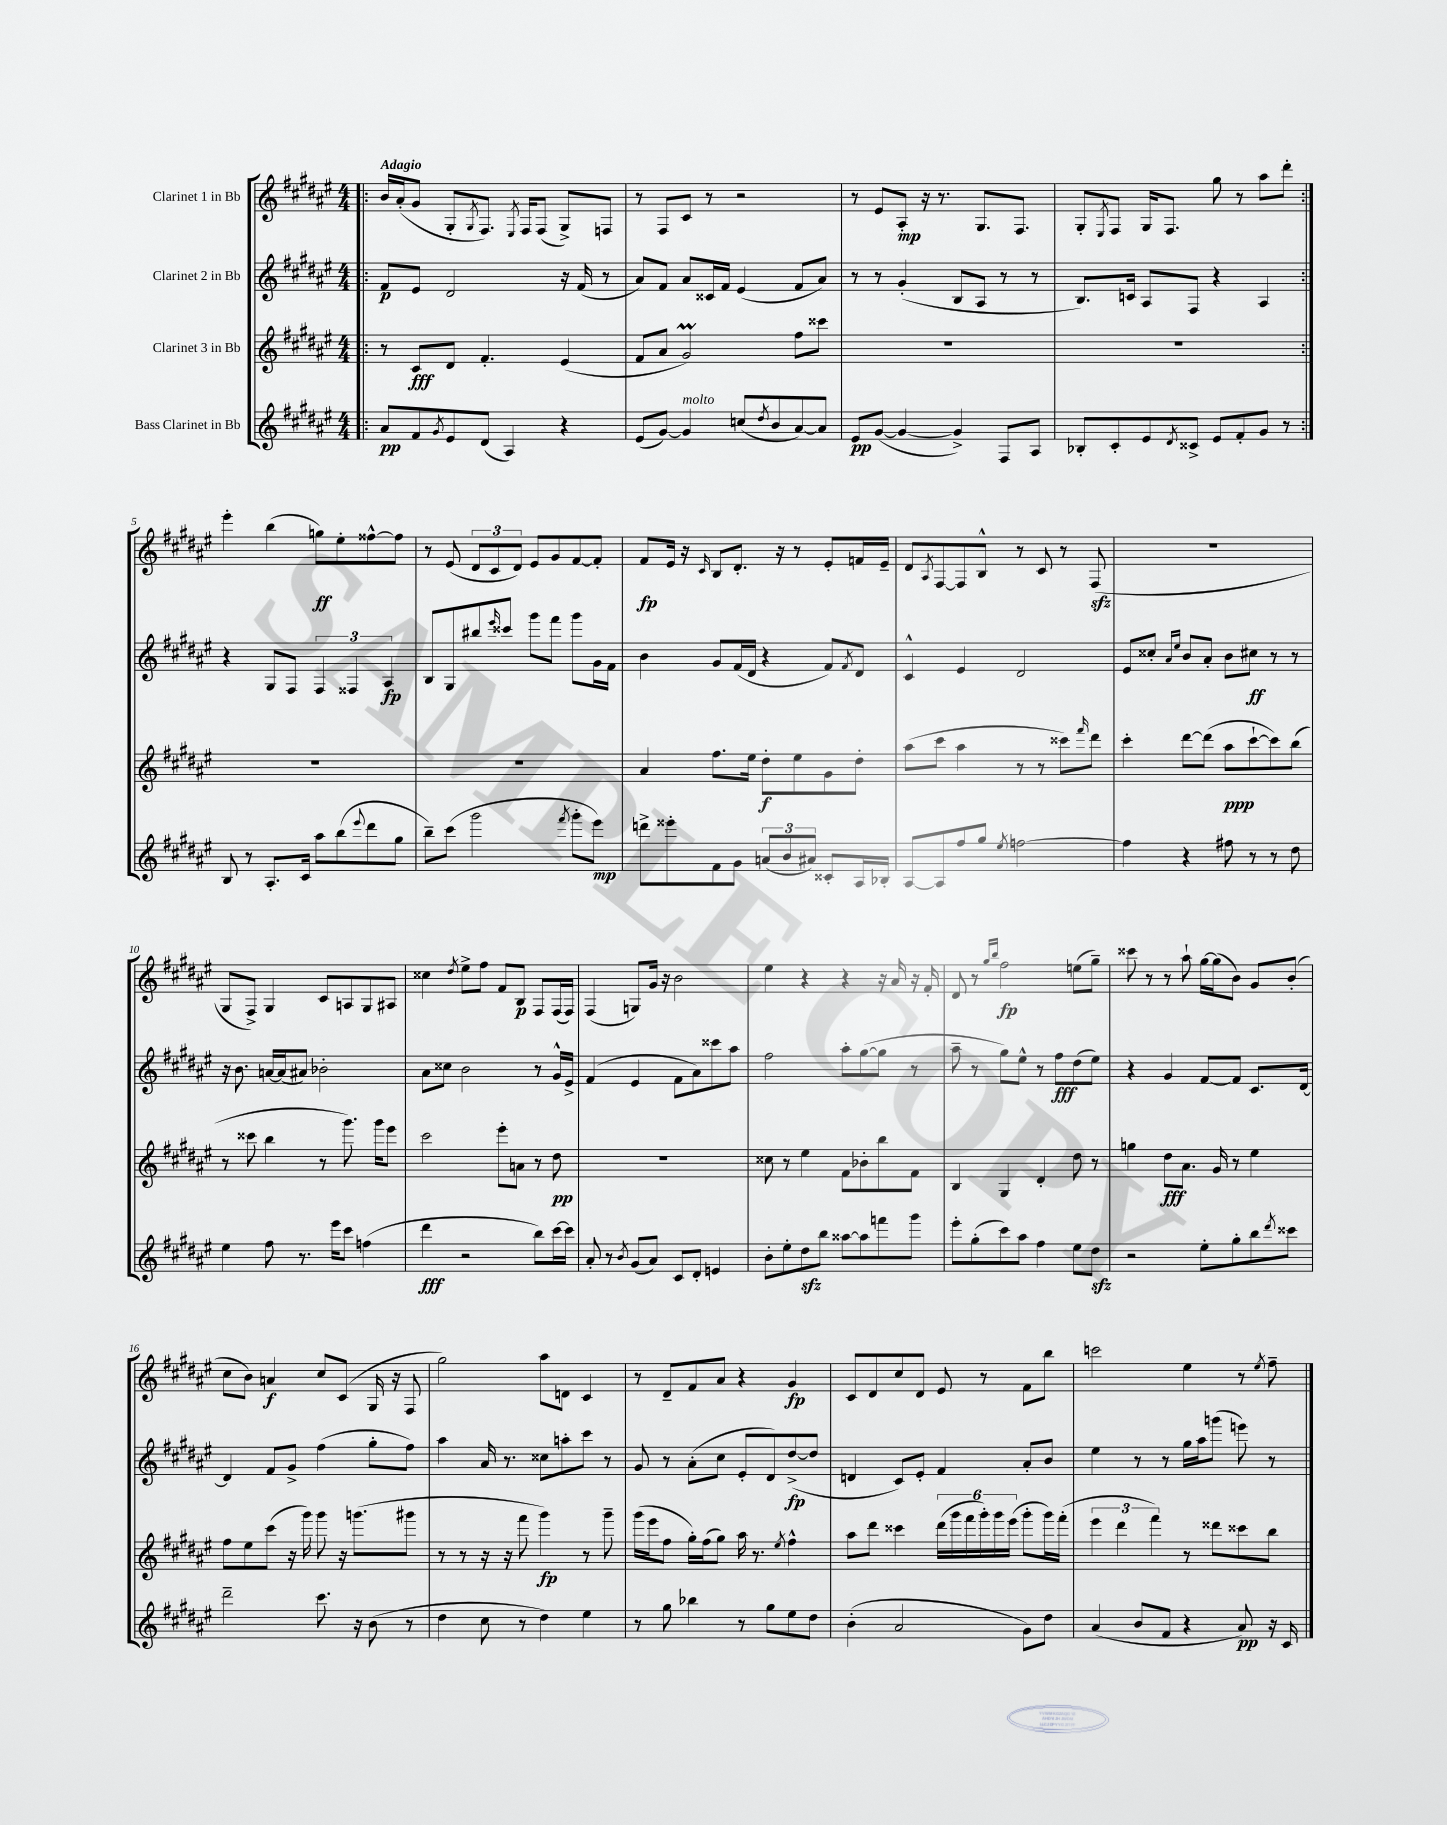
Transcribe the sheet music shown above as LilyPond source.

<<
\new StaffGroup <<
\new Staff = "s0" \with { instrumentName = "Clarinet 1 in Bb" } {
    \clef treble \key fis \major \numericTimeSignature \time 4/4 \tempo "Adagio"
    \repeat volta 2 { \bar ".|:" b'16 ais'16-.( gis'8 gis8-. \acciaccatura { gis8 } fis8.) \acciaccatura { eis8 } fis16 fis8( gis8->) f8 |
    r8 fis8 cis'8 r8 r2 |
    r8 eis'8 ais8-.\mp r16 r8. gis8. fis8. |
    gis8-. \acciaccatura { eis8 } fis8 gis16 fis8. gis''8 r8 ais''8 dis'''8-. | }
    eis'''4-. b''4( g''8\ff) eis''8-. fisis''8~-^ fisis''8 |
    r8 eis'8( \tuplet 3/2 { dis'8 cis'8 dis'8) } eis'8 gis'8 fis'8~ fis'8-. |
    fis'8\fp eis'16 r16 \grace { cis'16 } b8 dis'8.-. r16 r8 eis'8-. f'16 eis'16-- |
    dis'8 \acciaccatura { ais8 } fis8~ fis8 b8-^ r8 cis'8 r8 fis8\sfz( |
    R1 |
    gis8 fis8->) gis4 cis'8 a8 gis8 ais8 |
    cisis''4 \acciaccatura { dis''8 } eis''8-> fis''8 fis'8 b8\p fis8 fis16( fis16) |
    fis4( g8) gis'16 r16 b'2 |
    eis''4 r4 r4 r16 ais'16 r16 fis'16-. |
    dis'8 r8 \grace { gis''16 b''16 } fis''2\fp e''8( gis''8--) |
    cisis'''8 r8 r8 ais''8-! gis''16~ gis''16( b'8) gis'8 b'8-.( |
    cis''8 b'8) a'4\f cis''8 cis'8( gis16 r16 fis8 |
    gis''2) ais''8 d'8 cis'4 |
    r8 dis'8-- fis'8 ais'8 r4 gis'4\fp |
    cis'8 dis'8 cis''8 dis'8 eis'8 r8 fis'8 b''8 |
    c'''2 eis''4 r8 \acciaccatura { eis''8 } fis''8-- \bar "|." |
}
\new Staff = "s1" \with { instrumentName = "Clarinet 2 in Bb" } {
    \clef treble \key fis \major \numericTimeSignature \time 4/4
    \repeat volta 2 { \bar ".|:" fis'8\p eis'8 dis'2 r16 fis'16( r8 |
    ais'8) fis'8 ais'8 cisis'16 fis'16 eis'4( fis'8 ais'8) |
    r8 r8 gis'4-.( b8 ais8 r8 r8 |
    b8.) c'16 ais8 fis8 r4 ais4 | }
    r4 gis8 fis8 \tuplet 3/2 { fis4 fisis4 ais4\fp } |
    b8 gis8 bis''8 \grace { eis'''16 } cisis'''8 gis'''8 fis'''8 gis'''8 gis'16 fis'16 |
    b'4 gis'8 fis'16( dis'16 r4 fis'8) \acciaccatura { fis'8 } dis'8 |
    cis'4-^ eis'4 dis'2 |
    eis'8 cisis''8-. \grace { ais'16 eis''16 } b'8 ais'8-. b'8 cis''8\ff r8 r8 |
    r16 b'8. a'16~ a'16( ais'8) bes'2-. |
    ais'8 cisis''8 b'2 r8 gis'16-^ eis'16-> |
    fis'4( eis'4 fis'8 ais'8) cisis'''8 ais''8 |
    fis''2 ais''8-. gis''8~( gis''8 r8 |
    ais''8-- r8 gis''8) eis''8-^ r8 fis''8\fff dis''8( eis''8) |
    r4 gis'4 fis'8~ fis'8 cis'8. dis'16~ |
    dis'4 fis'8 gis'8-> fis''4( gis''8-. fis''8) |
    ais''4 ais'16 r8. cisis''8 a''8-. cis'''8 r8 |
    gis'8 r8 ais'8-.( cis''8 eis'8-. dis'8) dis''8~->\fp( dis''8 |
    d'4 cis'8) eis'8-. fis'4 ais'8-. b'8 |
    eis''4 r8 r8 gis''16 ais''16 g'''8( e'''8) r8 \bar "|." |
}
\new Staff = "s2" \with { instrumentName = "Clarinet 3 in Bb" } {
    \clef treble \key fis \major \numericTimeSignature \time 4/4
    \repeat volta 2 { \bar ".|:" r8 cis'8\fff dis'8 fis'4.-. eis'4( |
    fis'8 ais'8 gis'2\prall) fis''8 cisis'''8 |
    R1 |
    R1 | }
    R1 |
    R1 |
    ais'4 fis''8. eis''16 dis''8-.\f eis''8 gis'8 dis''8-. |
    ais''8( cis'''8 ais''4 r8 r8 cisis'''8) \grace { fis'''16 } dis'''8 |
    cis'''4-. dis'''8~ dis'''8( ais''8\ppp cis'''8~-! cis'''8) b''8( |
    r8 cisis'''8 b''4 r8 gis'''8.) gis'''16 eis'''8 |
    cis'''2 eis'''8-. a'8 r8 dis''8\pp |
    R1 |
    cisis''8 r8 eis''4 fis'8 bes'8-. b''8 fis'8 |
    b4 gis4 dis'4-. dis''8 r8 |
    g''4 dis''8\fff ais'8. gis'16 r8 eis''4 |
    fis''8 eis''8 cis'''8( r16 gis'''16) gis'''8 r16 g'''8.( gis'''8 |
    r8 r8 r16 r16 fis'''8 gis'''4\fp) r8 gis'''8-- |
    gis'''16( eis'''16 fis''8 gis''16-.) fis''16( gis''8) ais''16 r8. \acciaccatura { eis''8 } fis''4-^ |
    ais''8 dis'''8 cisis'''4 \tuplet 6/4 { dis'''16( gis'''16 fis'''16 gis'''16-.) gis'''16 eis'''16( } gis'''8-. gis'''16) fis'''16-.( |
    \tuplet 3/2 { eis'''4 dis'''4 fis'''4) } r8 disis'''8 cisis'''8 b''8 \bar "|." |
}
\new Staff = "s3" \with { instrumentName = "Bass Clarinet in Bb" } {
    \clef treble \key fis \major \numericTimeSignature \time 4/4
    \repeat volta 2 { \bar ".|:" ais'8\pp fis'8 \acciaccatura { gis'8 } eis'8 dis'8( ais4) r4 |
    eis'8( gis'8~) gis'4^\markup { \italic "molto" } c''8( \acciaccatura { dis''8 } b'8 ais'8~) ais'8 |
    eis'8\pp gis'8~( gis'4~ gis'4->) fis8 ais8 |
    bes8-. cis'8-. eis'8 \acciaccatura { dis'8 } cisis'8-> eis'8 fis'8-. gis'8 r8 | }
    b8 r8 ais8.-. cis'16 ais''8 b''8( \appoggiatura { eis'''8 } dis'''8 gis''8 |
    b''8--) cis'''8( gis'''2 \acciaccatura { fis'''8 } gis'''8-. eis'''8\mp) |
    d'''8-> eisis'''8-. fis'8 gis'8 \tuplet 3/2 { a'8( b'8 ais'8) } cisis'8-. ais16 bes16-. |
    ais8~ ais8 fis''8 gis''8 \acciaccatura { eis''8 } f''2~ |
    f''4 r4 fis''8 r8 r8 dis''8 |
    eis''4 fis''8 r8. eis'''16 cis'''8 f''4( |
    dis'''4\fff r2 b''8) cis'''16~ cis'''16 |
    ais'8-. r8 \acciaccatura { b'8 } gis'8( ais'8) cis'8 dis'8-. e'4 |
    b'8-. eis''8-. dis''8\sfz b''8 aisis''8~ aisis''8 f'''8 gis'''8 |
    eis'''8-. gis''8-.( cis'''8) ais''8 fis''4 eis''8 dis''8\sfz |
    r2 eis''8-. gis''8-. b''8 \acciaccatura { dis'''8 } cisis'''8 |
    dis'''2-- cis'''8. r16 b'8( r8 |
    dis''4 cis''8 r8 dis''4) eis''4 |
    r8 gis''8 bes''4 r8 gis''8 eis''8 dis''8 |
    b'4-.( ais'2 gis'8) dis''8 |
    ais'4( b'8 fis'8 r4 ais'8\pp) r16 cis'16 \bar "|." |
}
>>
>>
